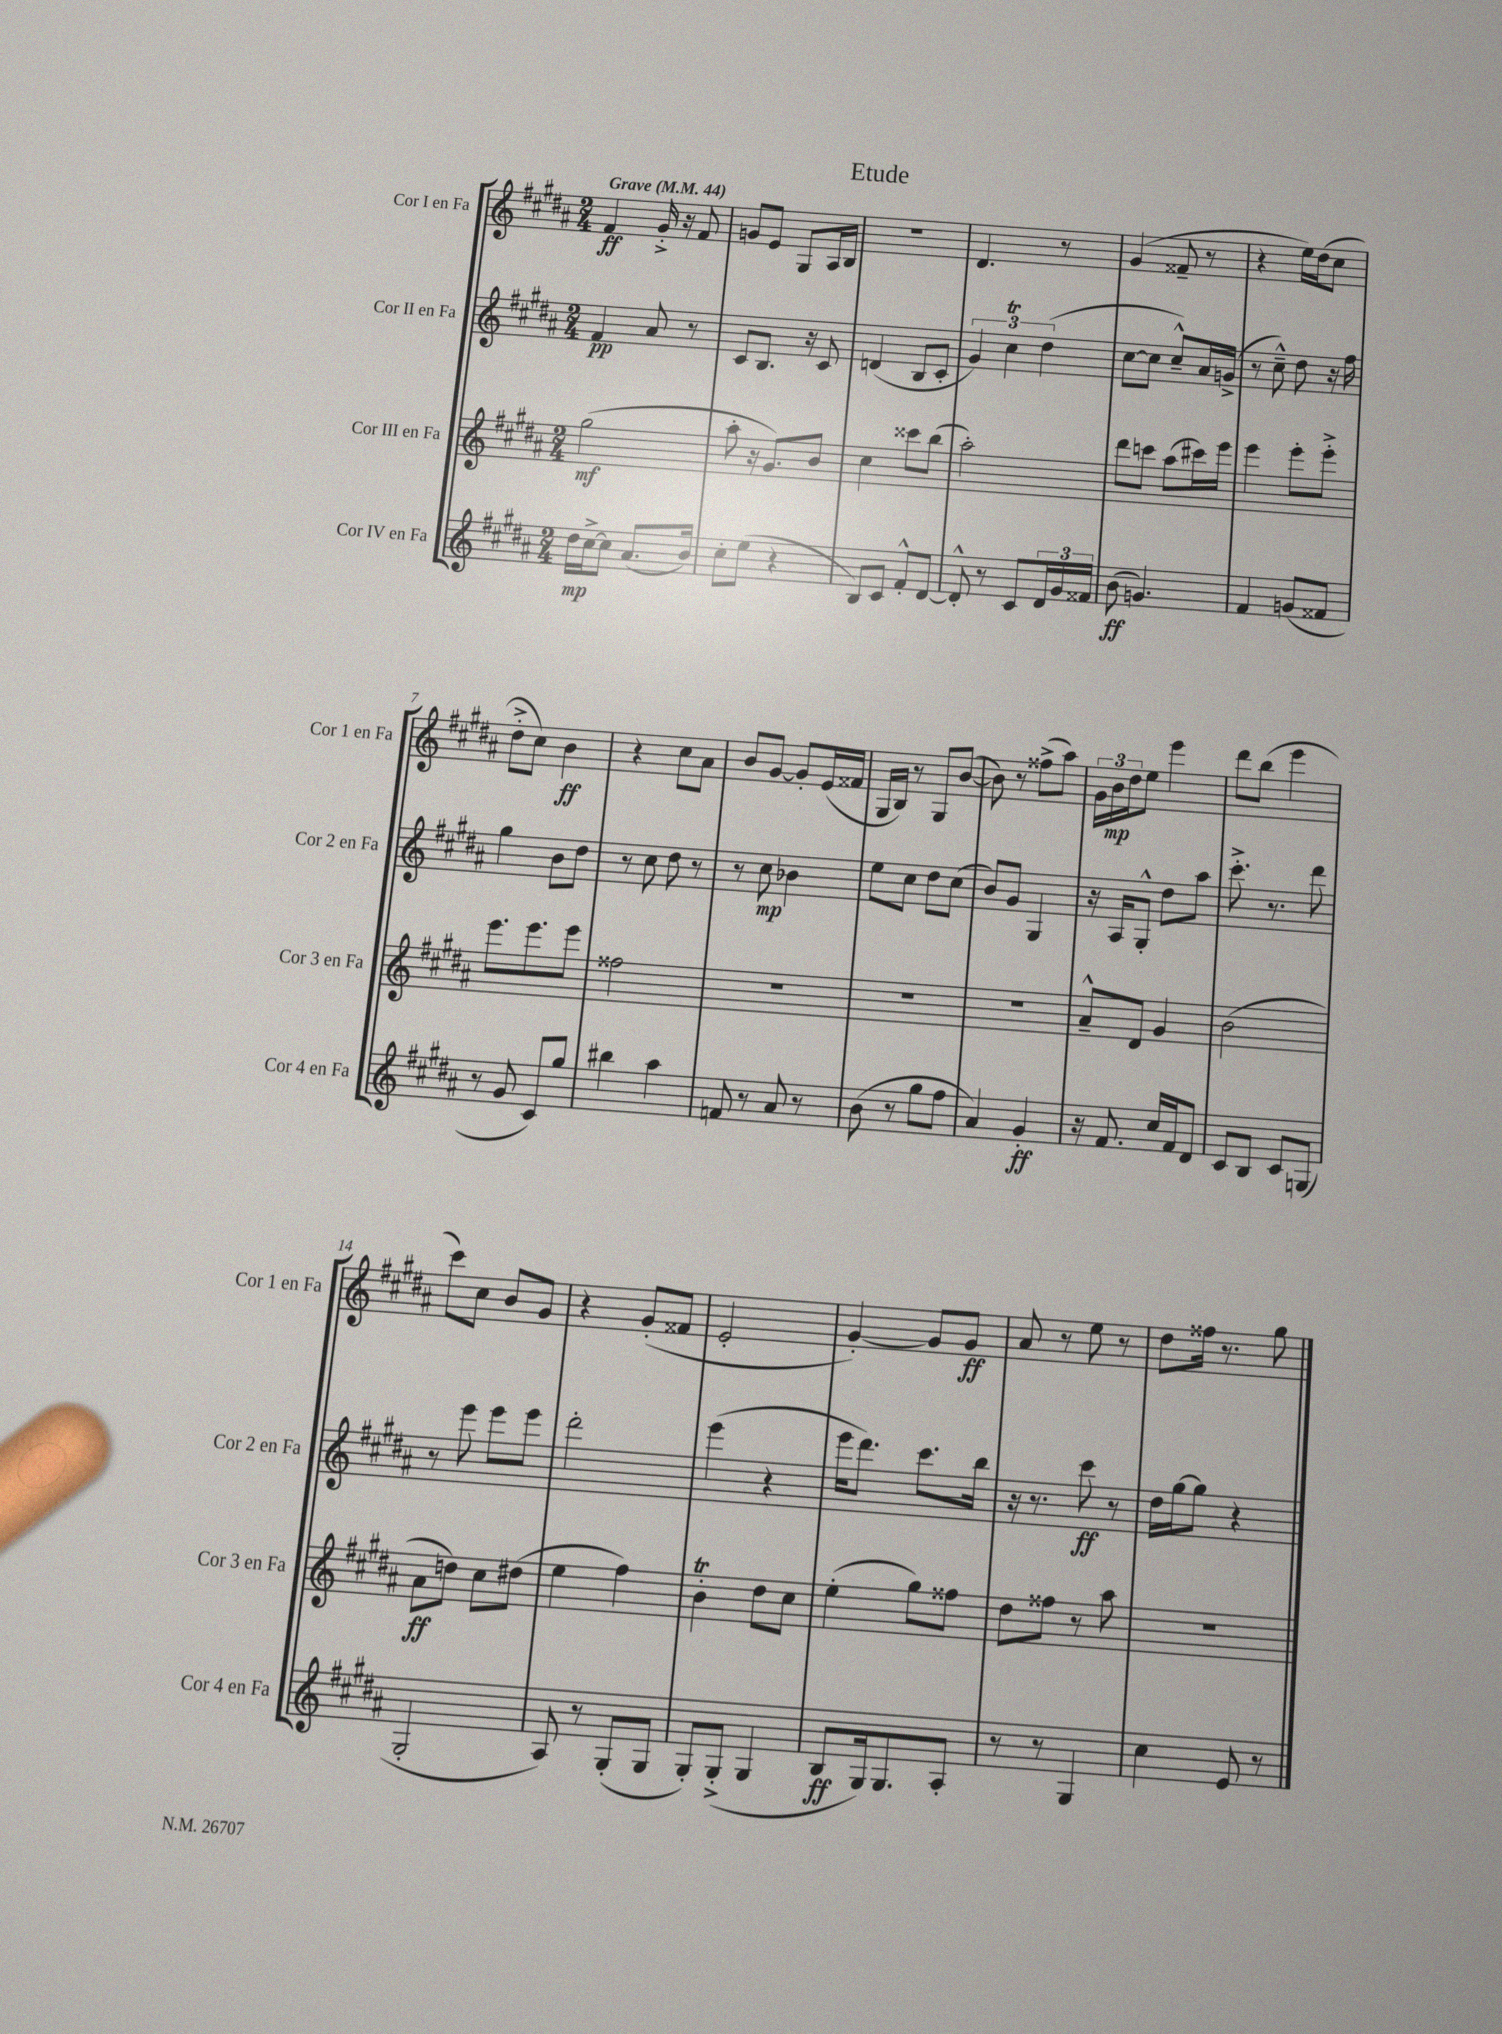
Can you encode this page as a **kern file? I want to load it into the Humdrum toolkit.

**kern	**dynam	**kern	**dynam	**kern	**dynam	**kern	**dynam
*part4	*part4	*part3	*part3	*part2	*part2	*part1	*part1
*staff4	*staff4	*staff3	*staff3	*staff2	*staff2	*staff1	*staff1
*I"Cor IV en Fa	*	*I"Cor III en Fa	*	*I"Cor II en Fa	*	*I"Cor I en Fa	*
*I'Cor 4 en Fa	*	*I'Cor 3 en Fa	*	*I'Cor 2 en Fa	*	*I'Cor 1 en Fa	*
*clefG2	*	*clefG2	*	*clefG2	*	*clefG2	*
*k[f#c#g#d#a#]	*	*k[f#c#g#d#a#]	*	*k[f#c#g#d#a#]	*	*k[f#c#g#d#a#]	*
*M2/4	*	*M2/4	*	*M2/4	*	*M2/4	*
*MM44	*	*MM44	*	*MM44	*	*MM44	*
=1	=1	=1	=1	=1	=1	=1	=1
!	!	!	!	!	!	!LO:TX:a:B:t=Grave	!
16dd#\LL	mp	(2gg#\	mf	4f#/	pp	4f#/	ff
[16cc#^\J	.	.	.	.	.	.	.
8cc#\J]	.	.	.	.	.	.	.
(8.a#/L	.	.	.	8a#/	.	16g#'^/	.
.	.	.	.	.	.	16r	.
.	.	.	.	8r	.	8f#/	.
16b/Jk)	.	.	.	.	.	.	.
=2	=2	=2	=2	=2	=2	=2	=2
8cc#'\L	.	8aa#'\	.	8c#/L	.	8gn/L	.
(8ee\J	.	16r	.	8.B/J	.	8e/J	.
.	.	8.g#/L)	.	.	.	.	.
4r	.	.	.	.	.	8G#/L	.
.	.	.	.	16r	.	.	.
.	.	8b/J	.	8c#/	.	16A#/L	.
.	.	.	.	.	.	16B/JJ	.
=3	=3	=3	=3	=3	=3	=3	=3
8B/L)	.	4cc#\	.	(4dn/	.	2r	.
8c#/J	.	.	.	.	.	.	.
8f#'^^/L	.	8ccc##X\L	.	8B/L	.	.	.
[8d#/J	.	(8bb\J	.	8c#'/J	.	.	.
=4	=4	=4	=4	=4	=4	=4	=4
8d#'^^/]	.	2aa#'\)	.	6g#/)	.	4.d#/	.
8r	.	.	.	.	.	.	.
.	.	.	.	6cc#T\	.	.	.
8c#/L	.	.	.	.	.	.	.
.	.	.	.	(6dd#\	.	.	.
24d#/L	.	.	.	.	.	8r	.
24g#/	.	.	.	.	.	.	.
24f##X/JJ	.	.	.	.	.	.	.
=5	=5	=5	=5	=5	=5	=5	=5
(8b\	ff	8ddd#\L	.	[8cc#\L	.	(4g#/	.
4.gn/)	.	8cccn\J	.	8cc#\J]	.	.	.
.	.	(8aa#\L	.	8cc#~^^/L)	.	8f##X~/	.
.	.	16ccc#X\L)	.	16a#/L	.	8r	.
.	.	16eee\JJ	.	(16gn^/JJ	.	.	.
=6	=6	=6	=6	=6	=6	=6	=6
4f#/	.	4eee\	.	8r	.	4r	.
.	.	.	.	8cc#~^^\)	.	.	.
(8gn/L	.	8eee'\L	.	8dd#\	.	16ee\LL)	.
.	.	.	.	.	.	(16dd#\J	.
8f##X/J	.	8eee'^\J	.	16r	.	8cc#\J	.
.	.	.	.	16ff#\	.	.	.
!!LO:LB:g=z
=7	=7	=7	=7	=7	=7	=7	=7
8r	.	8.eee\L	.	4gg#\	.	8dd#'^\L	.
8g#/	.	.	.	.	.	8cc#\J)	.
.	.	8.eee\	.	.	.	.	.
8c#/L)	.	.	.	8b\L	.	4b\	ff
8gg#/J	.	8eee\J	.	8dd#\J	.	.	.
=8	=8	=8	=8	=8	=8	=8	=8
4bb#X\	.	2ff##X\	.	8r	.	4r	.
.	.	.	.	8cc#\	.	.	.
4aa#\	.	.	.	8dd#\	.	8cc#\L	.
.	.	.	.	8r	.	8a#\J	.
=9	=9	=9	=9	=9	=9	=9	=9
8fn/	.	2r	.	8r	.	8b/L	.
8r	.	.	.	8cc#\	mp	[8g#/J	.
8a#/	.	.	.	4b-X\	.	8g#'/L]	.
8r	.	.	.	.	.	(16e/L	.
.	.	.	.	.	.	16f##X/JJ	.
=10	=10	=10	=10	=10	=10	=10	=10
(8b\	.	2r	.	8ee\L	.	16G#/LL	.
.	.	.	.	.	.	16B/JJ)	.
8r	.	.	.	8cc#\J	.	8r	.
8gg#\L	.	.	.	8dd#\L	.	8G#/L	.
8ff#\J	.	.	.	(8cc#\J	.	([8b/J	.
=11	=11	=11	=11	=11	=11	=11	=11
4a#/)	.	2r	.	8b/L)	.	8b\])	.
.	.	.	.	8g#/J	.	8r	.
4g#'/	ff	.	.	4G#/	.	(8ff##X^\L	.
.	.	.	.	.	.	8aa#\J)	.
=12	=12	=12	=12	=12	=12	=12	=12
16r	.	8a#~^^/L	.	16r	.	24g#\LL	.
.	.	.	.	.	.	24b\	mp
8.f#/	.	.	.	16A#/KL	.	.	.
.	.	.	.	.	.	24dd#\J	.
.	.	8d#/J	.	8G#'^^/J	.	8ee\J	.
16cc#/LL	.	4g#/	.	8dd#\L	.	4eee\	.
16f#/J	.	.	.	.	.	.	.
8d#/J	.	.	.	8aa#\J	.	.	.
=13	=13	=13	=13	=13	=13	=13	=13
8c#/L	.	(2b\	.	8.ccc#'^\	.	8ddd#\L	.
8B/J	.	.	.	.	.	(8bb\J	.
.	.	.	.	8.r	.	.	.
8c#/L	.	.	.	.	.	4eee\	.
(8Gn/J	.	.	.	8ddd#\	.	.	.
!!LO:LB:g=z
=14	=14	=14	=14	=14	=14	=14	=14
2G#'/	.	8a#\L	ff	8r	.	8ccc#\L)	.
.	.	8ddn\J)	.	8eee\	.	8cc#\J	.
.	.	8cc#\L	.	8eee\L	.	8b/L	.
.	.	(8dd#X\J	.	8eee\J	.	8g#/J	.
=15	=15	=15	=15	=15	=15	=15	=15
8A#/)	.	4ee\	.	2ddd#'\	.	4r	.
8r	.	.	.	.	.	.	.
(8G#'/L	.	4ff#\)	.	.	.	(8g#'/L	.
8G#/J	.	.	.	.	.	8f##X/J	.
=16	=16	=16	=16	=16	=16	=16	=16
8G#'/L)	.	4bT'\	.	(4eee\	.	2e'/	.
(8G#'^/J	.	.	.	.	.	.	.
4G#/	.	8dd#\L	.	4r	.	.	.
.	.	8cc#\J	.	.	.	.	.
=17	=17	=17	=17	=17	=17	=17	=17
8B/L	ff	(4ee'\	.	16eee\KL	.	[4g#'/)	.
.	.	.	.	8.ddd#\J)	.	.	.
16G#/k)	.	.	.	.	.	.	.
8.G#/	.	.	.	.	.	.	.
.	.	8gg#\L)	.	8.ccc#\L	.	8g#/L]	.
8A#'/J	.	8ff##X\J	.	.	.	8g#/J	ff
.	.	.	.	16bb\Jk	.	.	.
=18	=18	=18	=18	=18	=18	=18	=18
8r	.	8dd#\L	.	16r	.	8a#/	.
.	.	.	.	8.r	.	.	.
8r	.	8ff##X\J	.	.	.	8r	.
4G#/	.	8r	.	8ccc#\	ff	8ee\	.
.	.	8aa#\	.	8r	.	8r	.
=19	=19	=19	=19	=19	=19	=19	=19
4cc#\	.	2r	.	16dd#\LL	.	8dd#\L	.
.	.	.	.	[16gg#\J	.	.	.
.	.	.	.	8gg#\J]	.	16ff##X\Jk	.
.	.	.	.	.	.	8.r	.
8e/	.	.	.	4r	.	.	.
8r	.	.	.	.	.	8gg#\	.
==	==	==	==	==	==	==	==
*-	*-	*-	*-	*-	*-	*-	*-
